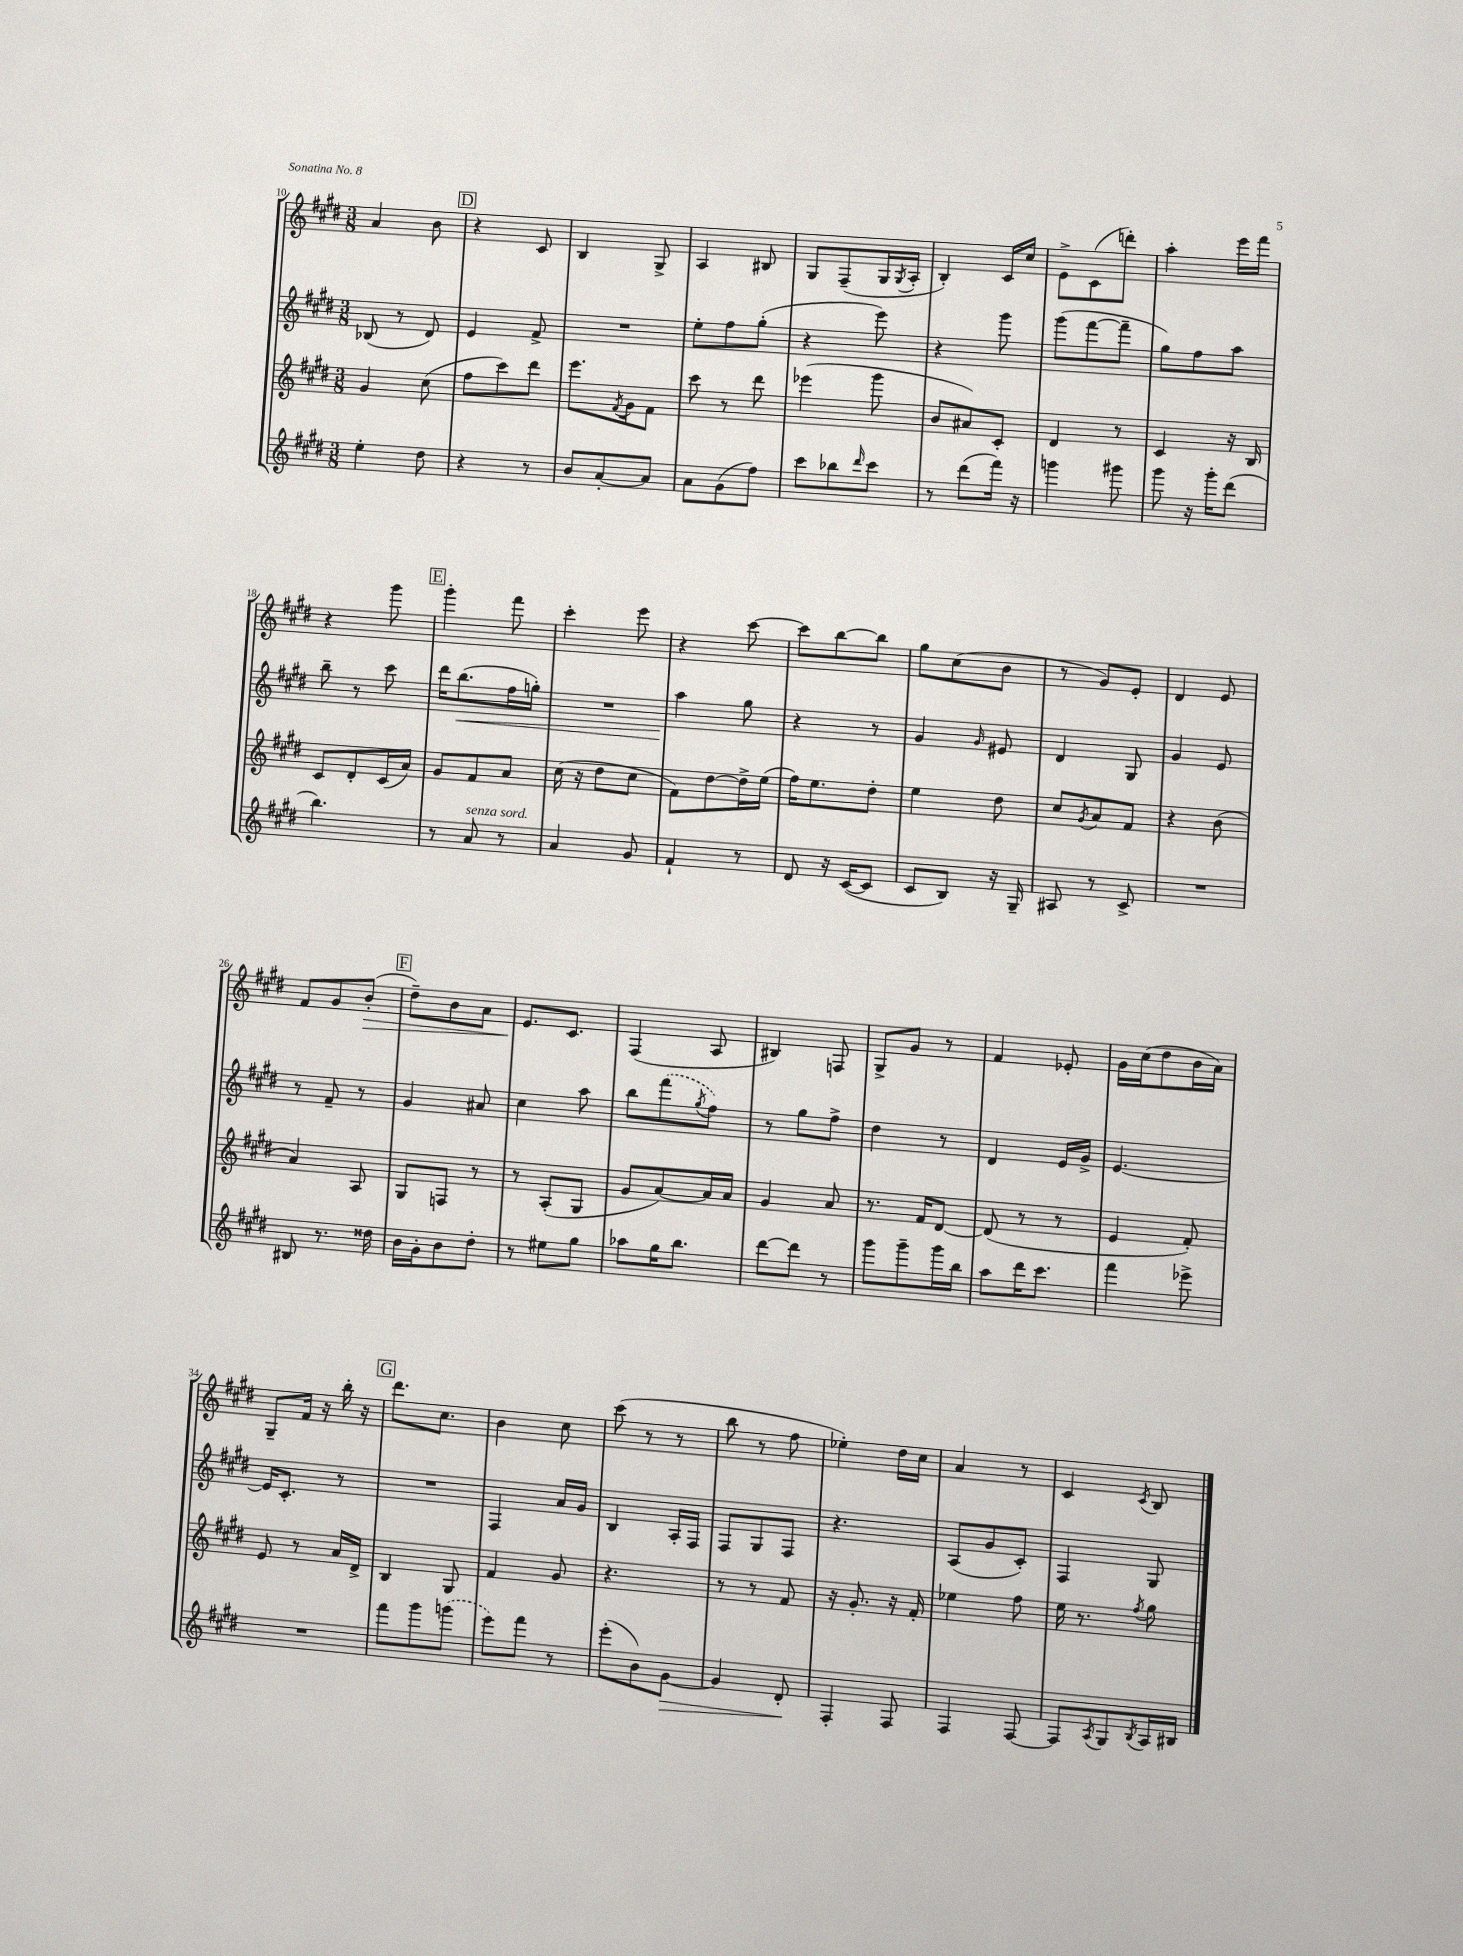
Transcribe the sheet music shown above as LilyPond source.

<<
\new StaffGroup <<
\new Staff = "s0" {
    \clef treble \key e \major \numericTimeSignature \time 3/8
    a'4 b'8 |
    \mark \markup { \box "D" } r4 cis'8 |
    b4 gis8-> |
    a4 bis8 |
    gis8 fis8--( gis16 \acciaccatura { gis8 } a16-. |
    b4-.) cis'16 cis''16 |
    e'8-> cis'8( d'''8-.) |
    a''4-. e'''16 fis'''16 |
    r4 gis'''8 |
    \mark \markup { \box "E" } gis'''4-. fis'''8 |
    cis'''4-. e'''8 |
    r4 cis'''8~ |
    cis'''8 b''8~ b''8 |
    gis''8 cis''8( b'8 |
    r8 gis'8) e'8-. |
    dis'4 e'8 |
    fis'8 gis'8 b'8-.\>( |
    \mark \markup { \box "F" } dis''8--) b'8 a'8 |
    e'8.\! cis'8. |
    fis4( a8 |
    bis4) f8 |
    gis8-> gis'8 r8 |
    fis'4 ees'8-. |
    gis'16 cis''16( dis''8 b'16 a'16) |
    gis8-- fis'16 r16 b''16-. r16 |
    \mark \markup { \box "G" } dis'''8. cis''8. |
    b'4 cis''8 |
    cis'''8( r8 r8 |
    b''8 r8 fis''8 |
    ees''4-.) dis''16 cis''16 |
    a'4 r8 |
    cis'4 \acciaccatura { cis'8 } b8 \bar "|." |
}
\new Staff = "s1" {
    \clef treble \key e \major \numericTimeSignature \time 3/8
    bes8( r8 dis'8) |
    \mark \markup { \box "D" } e'4 fis'8-> |
    R4. |
    e''8-. fis''8 gis''8-.( |
    r4 e'''8) |
    r4 gis'''8 |
    gis'''8( fis'''8~ fis'''8-- |
    gis''8) fis''8 a''8 |
    b''8-- r8 cis'''8 |
    \mark \markup { \box "E" } dis'''16 b''8.\<( fis''16 g''16-.) |
    R4. |
    a''4\! gis''8 |
    r4 r8 |
    gis'4 \grace { gis'16 } eis'8 |
    dis'4 gis8 |
    gis'4 e'8 |
    r8 fis'8-- r8 |
    \mark \markup { \box "F" } gis'4 ais'8 |
    cis''4 a''8 |
    b''8 \once \slurDashed fis'''8( \acciaccatura { gis''8 } fis''8) |
    r8 gis''8 fis''8-> |
    dis''4 r8 |
    dis'4 e'16 gis'16-> |
    e'4.~ |
    e'16 cis'8.-. r8 |
    \mark \markup { \box "G" } R4. |
    fis4 a'16 gis'16 |
    b4 a16-. fis16 |
    fis8 gis8 fis8 |
    r4. |
    a8( gis'8 cis'8-.) |
    fis4 gis8 \bar "|." |
}
\new Staff = "s2" {
    \clef treble \key e \major \numericTimeSignature \time 3/8
    gis'4 cis''8( |
    \mark \markup { \box "D" } fis''8 cis'''8) dis'''8 |
    e'''8. \acciaccatura { fis'8 } gis'16 fis'8 |
    cis'''8 r8 dis'''8 |
    ees'''4( gis'''8 |
    b'8 ais'8) cis'8-. |
    dis'4 r8 |
    cis'4 r16 b16 |
    cis'8 dis'8-. cis'16( a'16) |
    \mark \markup { \box "E" } gis'8 fis'8 a'8 |
    cis''16( r16 dis''8 cis''8 |
    fis'8) dis''8~ dis''16-> e''16( |
    fis''16) e''8. dis''8-. |
    e''4 dis''8 |
    cis''8 \acciaccatura { gis'8 } a'8 fis'8 |
    r4 b'8( |
    a'4) a8 |
    \mark \markup { \box "F" } gis8 f8 r8 |
    r8 a8-.( gis8 |
    gis'8 a'8~) a'16 a'16 |
    gis'4 a'8 |
    r8. fis'16 dis'8~ |
    dis'8( r8 r8 |
    e'4 fis'8-.) |
    e'8 r8 a'16 dis'16-> |
    \mark \markup { \box "G" } b4 gis8 |
    fis'4 gis'8 |
    r4. |
    r8 r8 fis'8 |
    r16 gis'8.-. r16 fis'16-. |
    ees''4 fis''8 |
    e''16 r8. \acciaccatura { fis''8 } gis''8 \bar "|." |
}
\new Staff = "s3" {
    \clef treble \key e \major \numericTimeSignature \time 3/8
    e''4-. dis''8 |
    \mark \markup { \box "D" } r4 r8 |
    b'8 a'8~-. a'8 |
    a'8 gis'8( fis''8) |
    cis'''8 bes''8 \grace { dis'''16 } cis'''8 |
    r8 dis'''8( fis'''16) r16 |
    g'''4 gis'''8 |
    gis'''8 r16 gis'''16-. dis'''8( |
    b''4.) |
    \mark \markup { \box "E" } r8 a'8^\markup { \italic "senza sord." } r8 |
    a'4 gis'8 |
    fis'4-! r8 |
    dis'8 r16 cis'16~( cis'8 |
    cis'8 b8) r16 gis16-- |
    ais8 r8 cis'8-> |
    R4. |
    bis8 r8. disis''16 |
    \mark \markup { \box "F" } b'16 gis'16-. b'8 dis''8-. |
    r8 eis''8 gis''8 |
    aes''8 gis''16 b''8. |
    dis'''8~ dis'''8 r8 |
    gis'''8 gis'''8-- gis'''16 b''16 |
    a''8 dis'''16 cis'''8. |
    fis'''4 ees'''8-> |
    R4. |
    \mark \markup { \box "G" } fis'''8 gis'''8 \once \slurDashed g'''8( |
    e'''8) fis'''8 r8 |
    e'''8-.( b'8) gis'8~\> |
    gis'4 dis'8-.\! |
    fis4-. fis8 |
    fis4 fis8~ |
    fis8 \acciaccatura { a8 } gis8 \acciaccatura { b8 } a16 bis16 \bar "|." |
}
>>
>>
\layout { \context { \Score currentBarNumber = #10 } }
